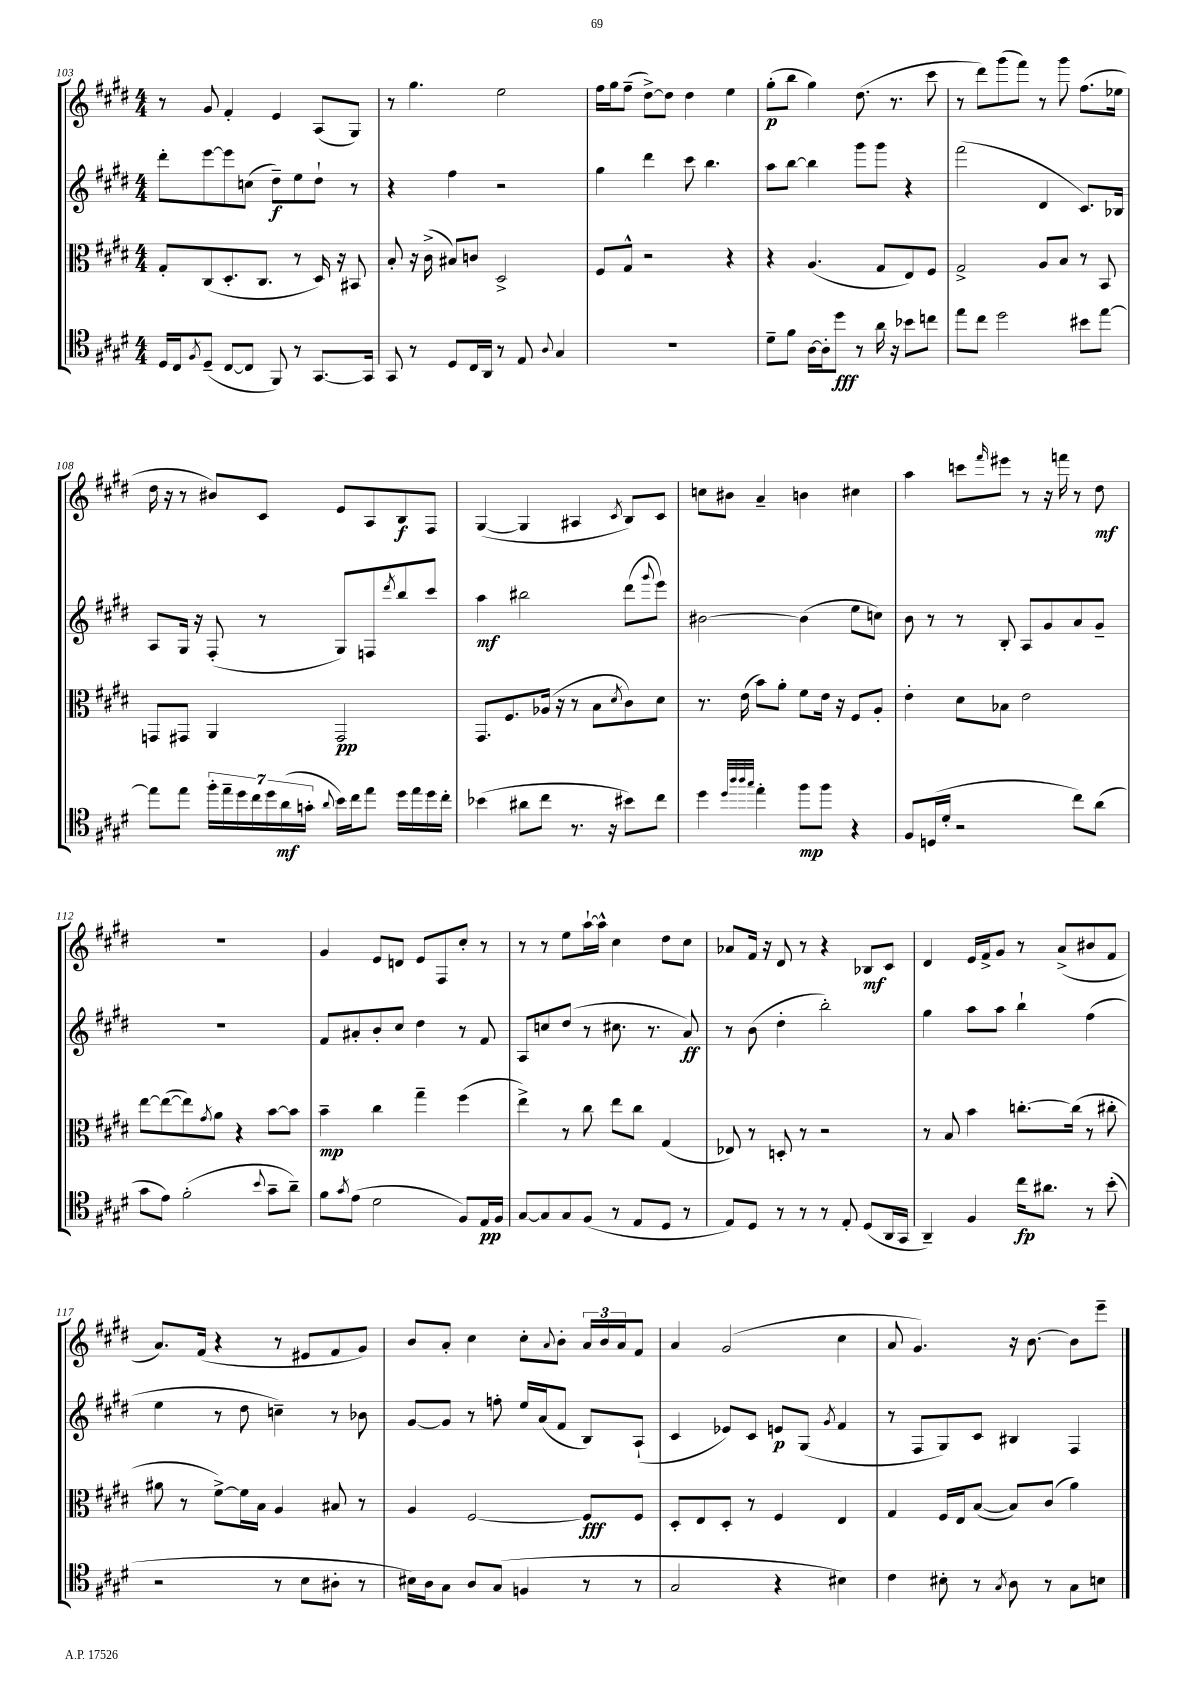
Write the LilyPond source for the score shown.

<<
\new StaffGroup <<
\new Staff = "s0" {
    \clef treble \key e \major \numericTimeSignature \time 4/4
    r8 gis'8 fis'4-. e'4 a8( gis8) |
    r8 gis''4. e''2 |
    fis''16 gis''16 fis''8--( dis''8~->) dis''8 dis''4 e''4 |
    gis''8-.\p( b''8 gis''4) dis''8.( r8. cis'''8 |
    r8 dis'''8) gis'''8( fis'''8) r8 gis'''8 fis''8.( ees''16 |
    dis''16 r16 r8 bis'8) cis'8 e'8 a8 b8\f fis8 |
    gis4~( gis4 ais4 \acciaccatura { cis'8 } b8) cis'8 |
    c''8 bis'8 a'4-- b'4 cis''4 |
    a''4 c'''8 \grace { fis'''16 } eis'''8 r8 r16 f'''16 r8 dis''8\mf |
    R1 |
    gis'4 e'8 d'8 e'8 fis8 cis''8-. r8 |
    r8 r8 e''8 a''16~-! a''16-^ cis''4 dis''8 cis''8 |
    aes'8 fis'16 r16 dis'8 r8 r4 bes8\mf cis'8 |
    dis'4 e'16 fis'16-> gis'8 r8 a'8->( bis'8 fis'8 |
    a'8.) fis'16( r4 r8 eis'8 fis'8 gis'8) |
    b'8 a'8-. cis''4 cis''8-. \appoggiatura { a'8 } b'8-. \tuplet 3/2 { a'16 b'16 a'16 } fis'8 |
    a'4 gis'2( cis''4 |
    a'8 gis'4.) r16 b'8.~ b'8 e'''8-- \bar "|." |
}
\new Staff = "s1" {
    \clef treble \key e \major \numericTimeSignature \time 4/4
    dis'''8-. e'''8~ e'''8 c''8( dis''8--\f) e''8 dis''8-! r8 |
    r4 fis''4 r2 |
    gis''4 dis'''4 cis'''8 b''4. |
    a''8 b''8~ b''4 gis'''8 gis'''8 r4 |
    fis'''2( dis'4 cis'8.) bes16 |
    a8 gis16 r16 fis8-.( r8 gis8) f8 \acciaccatura { dis'''8 } b''8 cis'''8 |
    a''4\mf bis''2 dis'''8( \appoggiatura { gis'''8 } e'''8) |
    bis'2~ bis'4( e''8 c''8) |
    b'8 r8 r8 b8-. a8 gis'8 a'8 gis'8-- |
    R1 |
    fis'8 ais'8-. b'8-. cis''8 dis''4 r8 fis'8 |
    a8 c''8 dis''8( r8 cis''8. r8. a'8\ff) |
    r8 b'8( dis''4-. b''2-.) |
    gis''4 a''8 a''8 b''4-! fis''4( |
    e''4 r8 dis''8 c''4--) r8 bes'8 |
    gis'8~ gis'8 r8 f''8-. e''16 a'16( fis'8 b8) a8-!( |
    cis'4 ees'8) cis'8 e'8\p gis8( \acciaccatura { gis'8 } fis'4 |
    r8 fis8 gis8) cis'8 bis4 fis4 \bar "|." |
}
\new Staff = "s2" {
    \clef alto \key e \major \numericTimeSignature \time 4/4
    gis8-. cis8( dis8.-. cis8. r8 dis16) r16 bis,8 |
    b8-. r16 cis'16->( bis8) c'8 dis2-> |
    fis8 gis8-^ r2 r4 |
    r4 a4.( gis8 e8) fis8 |
    gis2-> a8 b8 r8 b,8 |
    g,8 gis,8 a,4 gis,2\pp |
    gis,8. fis8. aes16( r16 r8 b8 \acciaccatura { dis'8 } cis'8) dis'8 |
    r8. e'16( b'8) a'8-. fis'8 e'16 r16 fis8 a8-. |
    e'4-. dis'8 bes8 e'2 |
    e''8~ e''8~( e''8) \acciaccatura { gis'8 } a'8 r4 b'8~ b'8 |
    b'4--\mp cis''4 gis''4-- fis''4( |
    e''4->) r8 cis''8 e''8 cis''8 gis4( |
    ees8) r8 d8-. r8 r2 |
    r8 b8 b'4 c''8.~-. c''16( r8 cis''8-. |
    ais'8 r8 fis'8~->) fis'16 b16 a4 bis8 r8 |
    a4 fis2~ fis8\fff fis8 |
    dis8-. e8 dis8-. r8 fis4 e4 |
    gis4 fis16 e16 b8~( b8) cis'8( a'4) \bar "|." |
}
\new Staff = "s3" {
    \clef tenor \key e \major \numericTimeSignature \time 4/4
    dis16 cis16 \acciaccatura { fis8 } dis8--( cis8~ cis8 fis,8) r8 gis,8.~ gis,16 |
    gis,8 r8 dis8 cis16 a,16 r8 e8 \appoggiatura { a8 } gis4 |
    R1 |
    dis'8-- fis'8 a16~ a16-. dis''8\fff r8 a'16 r16 bes'8 c''8 |
    e''8 cis''8 dis''2 bis'8 e''8~ |
    e''8 e''8 \tuplet 7/4 { fis''16-. e''16-- dis''16 cis''16 dis''16 a'16\mf( g'16-. } \appoggiatura { a'8 } b'16) cis''16 e''8 dis''16 e''16 dis''16 cis''16-. |
    bes'4( ais'8 cis''8 r8. r16 bis'8) cis''8 |
    dis''4 \grace { dis''32 a''32 a''32 gis''32 } e''4-. fis''8\mp fis''8 r4 |
    fis8 d16( dis'16-. r2 cis''8) a'8( |
    gis'8 e'8) fis'2-.( \appoggiatura { b'8 } gis'8-- a'8--) |
    fis'8 \acciaccatura { gis'8 } e'8( dis'2 fis8) e16\pp fis16 |
    gis8~ gis8 gis8 fis8( r8 e8 dis8 r8 |
    e8) dis8 r8 r8 r8 e8-. dis8( a,16 gis,16 |
    a,4--) fis4 cis''16\fp ais'8. r8 b'8-.( |
    r2 r8 b8 ais8-. r8 |
    bis16) a16 gis8 a8 gis8( f4 r8 r8 |
    gis2 r4 bis4) |
    cis'4 bis8-. r8 \acciaccatura { gis8 } a8 r8 gis8 b8 \bar "|." |
}
>>
>>
\layout { \context { \Score currentBarNumber = #103 } }
